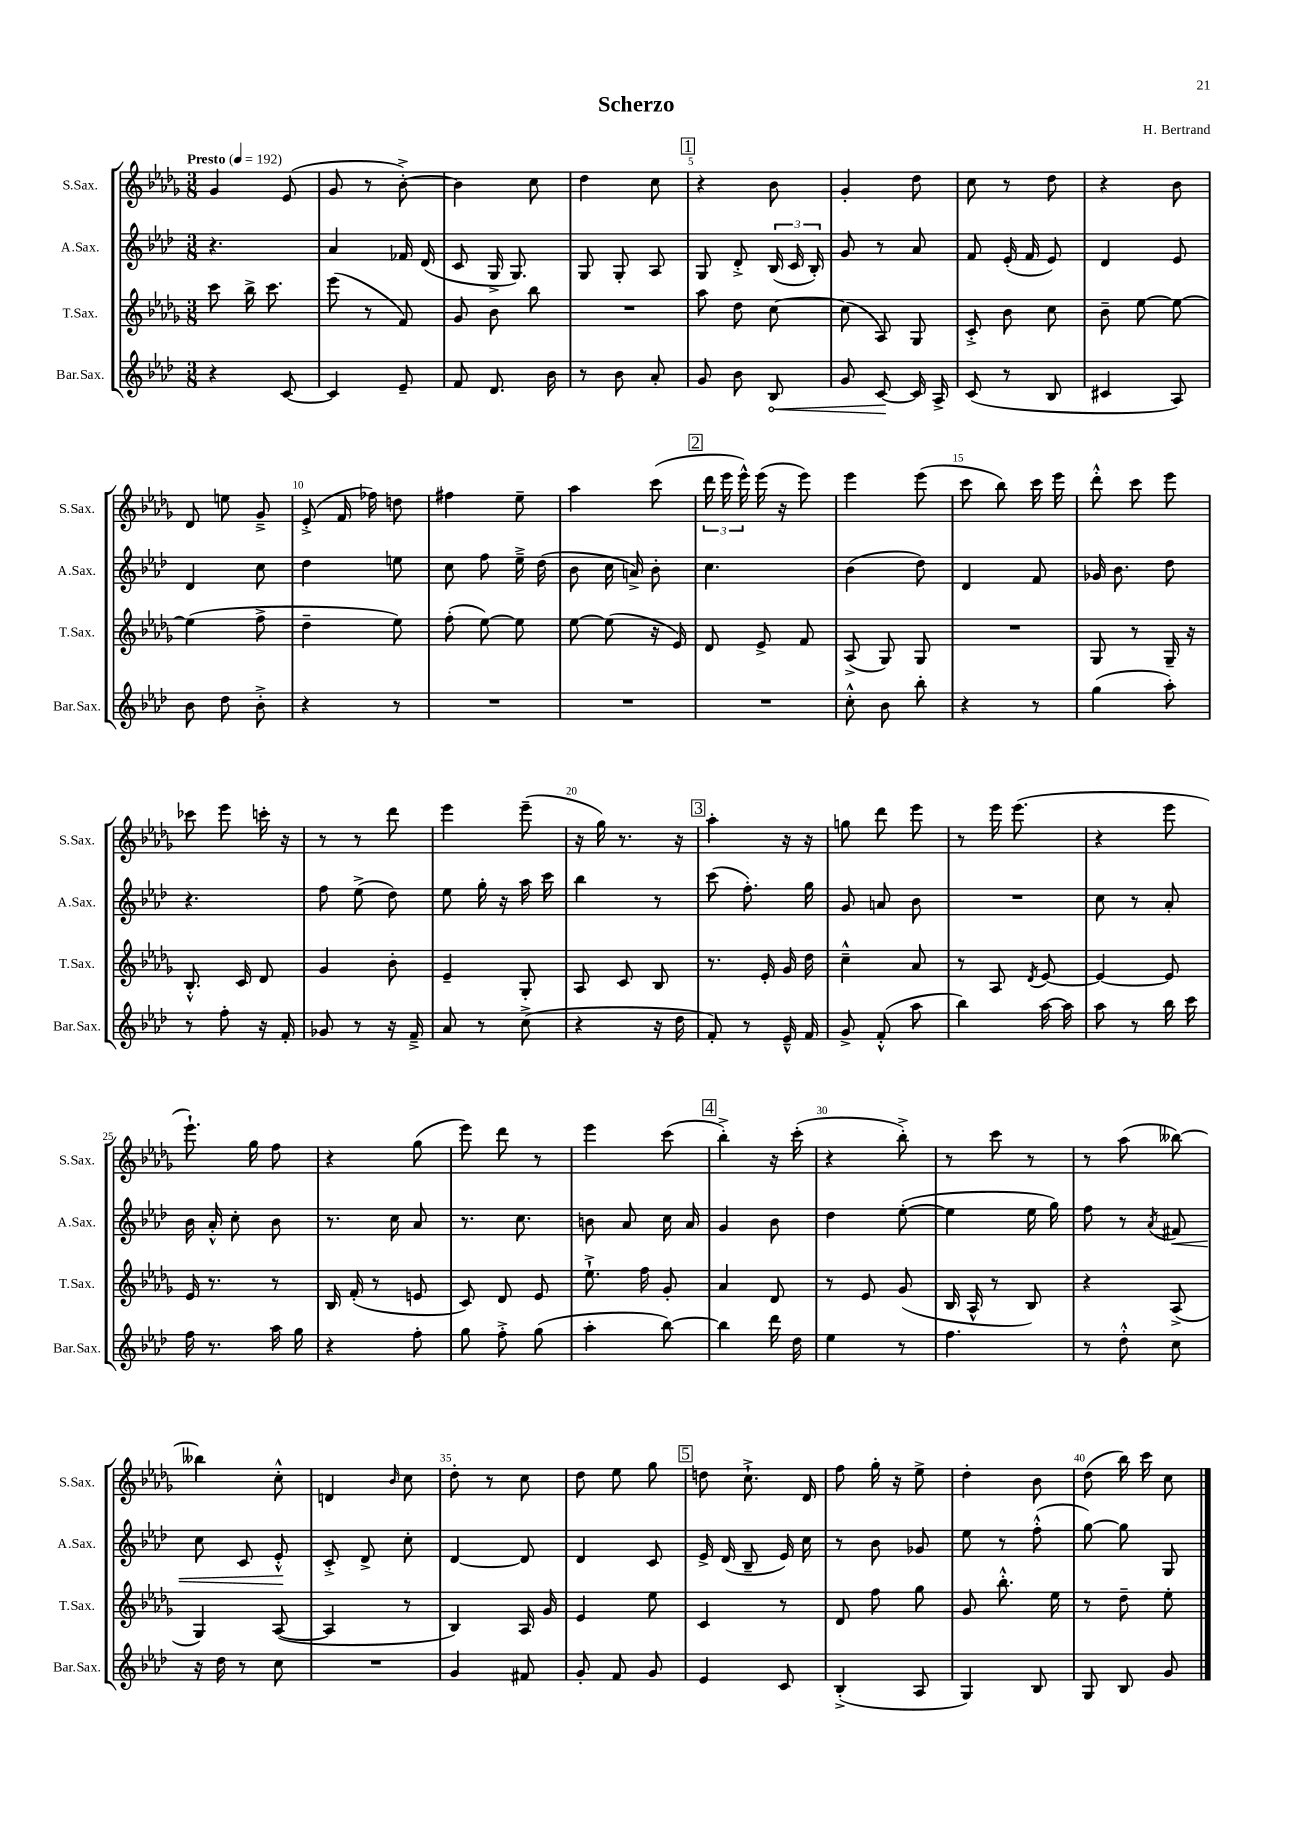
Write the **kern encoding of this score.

**kern	**dynam	**kern	**kern	**dynam	**kern
*part4	*part4	*part3	*part2	*part2	*part1
*staff4	*staff4	*staff3	*staff2	*staff2	*staff1
*I"Bar.Sax.	*	*I"T.Sax.	*I"A.Sax.	*	*I"S.Sax.
*I'Bar.Sax.	*	*I'T.Sax.	*I'A.Sax.	*	*I'S.Sax.
*clefG2	*	*clefG2	*clefG2	*	*clefG2
*k[b-e-a-d-]	*	*k[b-e-a-d-g-]	*k[b-e-a-d-]	*	*k[b-e-a-d-g-]
*M3/8	*	*M3/8	*M3/8	*	*M3/8
*MM192	*	*MM192	*MM192	*	*MM192
=1	=1	=1	=1	=1	=1
!	!	!	!	!	!LO:TX:a:B:t=Presto
4r	.	8ccc\	4.r	.	4g-/
.	.	16bb-^\	.	.	.
.	.	8.ccc\	.	.	.
[8c/	.	.	.	.	(8e-/
=2	=2	=2	=2	=2	=2
4c/]	.	(8eee-\	4a-/	.	8g-/
.	.	8r	.	.	8r
8e-~/	.	8f/)	16f-X/	.	[8b-'^\)
.	.	.	(16d-/	.	.
=3	=3	=3	=3	=3	=3
8f/	.	8g-/	8c/	.	4b-\]
8.d-/	.	8b-\	16G^/	.	.
.	.	.	8.G/)	.	.
.	.	8bb-\	.	.	8cc\
16b-\	.	.	.	.	.
=4	=4	=4	=4	=4	=4
8r	.	4.r	8G/	.	4dd-\
8b-\	.	.	8G'/	.	.
8a-'/	.	.	8A-/	.	8cc\
!!LO:REH:place=s1:t=1
=5	=5	=5	=5	=5	=5
8g/	.	8aa-\	8G/	.	4r
8b-\	.	8dd-\	8d-'^/	.	.
!	!LO:HP:b	!	!	!	!
8B-/	<	[8cc\	(24B-/	.	8b-\
.	.	.	24c/	.	.
.	.	.	24B-'/)	.	.
=6	=6	=6	=6	=6	=6
8g/	.	(8cc\]	8g/	.	4g-'/
[8c/	.	8A-/)	8r	.	.
16c/]	[	8G-/	8a-/	.	8dd-\
16A-^/	.	.	.	.	.
=7	=7	=7	=7	=7	=7
(8c/	.	8c'^/	8f/	.	8cc\
8r	.	8b-\	(16e-'/	.	8r
.	.	.	16f/	.	.
8B-/	.	8cc\	8e-/)	.	8dd-\
=8	=8	=8	=8	=8	=8
4c#X/	.	8b-~\	4d-/	.	4r
.	.	[8ee-\	.	.	.
8A-/)	.	8ee-\_	8e-/	.	8b-\
!!LO:LB:g=z
=9	=9	=9	=9	=9	=9
8b-\	.	(4ee-\]	4d-/	.	8d-/
8dd-\	.	.	.	.	8een\
8b-'^\	.	8ff^\	8cc\	.	8g-~^/
=10	=10	=10	=10	=10	=10
4r	.	4dd-~\	4dd-\	.	(8e-'^/
.	.	.	.	.	16f/
.	.	.	.	.	16ff-X\)
8r	.	8ee-\)	8een\	.	8ddn\
=11	=11	=11	=11	=11	=11
4.r	.	(8ff'\	8cc\	.	4ff#X\
.	.	[8ee-\)	8ff\	.	.
.	.	8ee-\]	16ee-~^\	.	8ee-~\
.	.	.	(16dd-\	.	.
=12	=12	=12	=12	=12	=12
4.r	.	[8ee-\	8b-\	.	4aa-\
.	.	(8ee-\]	16cc\	.	.
.	.	.	16an^/)	.	.
.	.	16r	8b-'\	.	(8ccc\
.	.	16e-/)	.	.	.
!!LO:REH:place=s1:t=2
=13	=13	=13	=13	=13	=13
4.r	.	8d-/	4.cc\	.	24ddd-\
.	.	.	.	.	24eee-\
.	.	.	.	.	24eee-^^\)
.	.	8e-^/	.	.	(16eee-\
.	.	.	.	.	16r
.	.	8f/	.	.	8eee-\)
=14	=14	=14	=14	=14	=14
8cc'^^\	.	(8A-^/	(4b-\	.	4eee-\
8b-\	.	8G-/)	.	.	.
8bb-'\	.	8G-/	8dd-\)	.	(8eee-\
=15	=15	=15	=15	=15	=15
4r	.	4.r	4d-/	.	8ccc\
.	.	.	.	.	8bb-\)
8r	.	.	8f/	.	16ccc\
.	.	.	.	.	16eee-\
=16	=16	=16	=16	=16	=16
(4gg\	.	8G-/	16g-X/	.	8ddd-'^^\
.	.	.	8.b-\	.	.
.	.	8r	.	.	8ccc\
8aa-'\)	.	16G-~/	8dd-\	.	8eee-\
.	.	16r	.	.	.
!!LO:LB:g=z
=17	=17	=17	=17	=17	=17
8r	.	8.B-'^^/	4.r	.	8ccc-X\
8ff'\	.	.	.	.	8eee-\
.	.	16c/	.	.	.
16r	.	8d-/	.	.	16cccn'\
16f'/	.	.	.	.	16r
=18	=18	=18	=18	=18	=18
8g-X/	.	4g-/	8ff\	.	8r
8r	.	.	(8ee-^\	.	8r
16r	.	8b-'\	8dd-\)	.	8ddd-\
16f~^/	.	.	.	.	.
=19	=19	=19	=19	=19	=19
8a-/	.	4e-~/	8ee-\	.	4eee-\
8r	.	.	16gg'\	.	.
.	.	.	16r	.	.
(8cc^\	.	8G-'/	16aa-\	.	(8eee-~\
.	.	.	16ccc\	.	.
=20	=20	=20	=20	=20	=20
4r	.	8A-/	4bb-\	.	16r
.	.	.	.	.	16gg-\)
.	.	8c/	.	.	8.r
16r	.	8B-/	8r	.	.
16dd-\	.	.	.	.	16r
!!LO:REH:place=s1:t=3
=21	=21	=21	=21	=21	=21
8f'/)	.	8.r	(8ccc\	.	4aa-'\
8r	.	.	8.ff'\)	.	.
.	.	16e-'/	.	.	.
16e-~^^/	.	16g-/	.	.	16r
16f/	.	16dd-\	16gg\	.	16r
=22	=22	=22	=22	=22	=22
8g^/	.	4cc~^^\	8g/	.	8ggn\
(8f'^^/	.	.	8an/	.	8ddd-\
8aa-\	.	8a-/	8b-\	.	8eee-\
=23	=23	=23	=23	=23	=23
4bb-\)	.	8r	4.r	.	8r
.	.	8A-/	.	.	16eee-\
.	.	.	.	.	(8.eee-\
.	.	8qd-/	.	.	.
[16aa-\	.	[8e-/	.	.	.
16aa-\]	.	.	.	.	.
=24	=24	=24	=24	=24	=24
8aa-\	.	4e-/_	8cc\	.	4r
8r	.	.	8r	.	.
16bb-\	.	8e-/]	8a-'/	.	8eee-\
16ccc\	.	.	.	.	.
!!LO:LB:g=z
=25	=25	=25	=25	=25	=25
16ff\	.	16e-/	16b-\	.	8.eee-`\)
8.r	.	8.r	16a-'^^/	.	.
.	.	.	8cc'\	.	.
.	.	.	.	.	16gg-\
16aa-\	.	8r	8b-\	.	8ff\
16gg\	.	.	.	.	.
=26	=26	=26	=26	=26	=26
4r	.	16B-/	8.r	.	4r
.	.	(16f'/	.	.	.
.	.	8r	.	.	.
.	.	.	16cc\	.	.
8ff'\	.	8en/	8a-/	.	(8gg-\
=27	=27	=27	=27	=27	=27
8gg\	.	8c/)	8.r	.	8eee-\)
8ff'^\	.	8d-/	.	.	8ddd-\
.	.	.	8.cc\	.	.
(8gg\	.	8e-/	.	.	8r
=28	=28	=28	=28	=28	=28
4aa-'\	.	8.ee-`^\	8bn\	.	4eee-\
.	.	.	8a-/	.	.
.	.	16ff\	.	.	.
[8bb-\)	.	8g-'/	16cc\	.	(8ccc\
.	.	.	16a-/	.	.
!!LO:REH:place=s1:t=4
=29	=29	=29	=29	=29	=29
4bb-\]	.	4a-/	4g/	.	4bb-'^\)
16ddd-\	.	8d-/	8b-\	.	16r
16dd-\	.	.	.	.	(16ccc'\
=30	=30	=30	=30	=30	=30
4ee-\	.	8r	4dd-\	.	4r
.	.	8e-/	.	.	.
8r	.	(8g-/	([8ee-'\	.	8bb-'^\)
=31	=31	=31	=31	=31	=31
4.ff\	.	16B-/	4ee-\]	.	8r
.	.	16A-^^/	.	.	.
.	.	8r	.	.	8ccc\
.	.	8B-/)	16ee-\	.	8r
.	.	.	16gg\)	.	.
=32	=32	=32	=32	=32	=32
8r	.	4r	8ff\	.	8r
8dd-'^^\	.	.	8r	.	(8aa-\
.	.	.	8qa-/	.	.
!	!	!	!	!LO:HP:b	!
8cc\	.	(8A-^/	8f#X/	<	[8bb--X\)
!!LO:LB:g=z
=33	=33	=33	=33	=33	=33
16r	.	4G-/)	8cc\	.	4bb--X\]
16dd-\	.	.	.	.	.
8r	.	.	8c/	.	.
8cc\	.	([8A-/	8e-'^^/	.	8cc'^^\
.	.	.	.	[	.
=34	=34	=34	=34	=34	=34
4.r	.	4A-/]	8c'^/	.	4dn/
.	.	.	8d-^/	.	.
.	.	.	.	.	16qqb-/
.	.	8r	8cc'\	.	8cc\
=35	=35	=35	=35	=35	=35
4g/	.	4B-/)	[4d-/	.	8dd-'\
.	.	.	.	.	8r
8f#X/	.	16A-/	8d-/]	.	8cc\
.	.	16g-/	.	.	.
=36	=36	=36	=36	=36	=36
8g'/	.	4e-/	4d-/	.	8dd-\
8f/	.	.	.	.	8ee-\
8g/	.	8ee-\	8c/	.	8gg-\
!!LO:REH:place=s1:t=5
=37	=37	=37	=37	=37	=37
4e-/	.	4c/	16e-^/	.	8ddn\
.	.	.	(16d-/	.	.
.	.	.	8B-~/	.	8.cc`^\
8c/	.	8r	16e-/)	.	.
.	.	.	16cc\	.	16d-/
=38	=38	=38	=38	=38	=38
(4B-'^/	.	8d-/	8r	.	8ff\
.	.	8ff\	8b-\	.	16gg-'\
.	.	.	.	.	16r
8A-/	.	8gg-\	8g-X/	.	8ee-^\
=39	=39	=39	=39	=39	=39
4G/)	.	8g-/	8ee-\	.	4dd-'\
.	.	8.bb-'^^\	8r	.	.
8B-/	.	.	(8ff'^^\	.	8b-\
.	.	16ee-\	.	.	.
=40	=40	=40	=40	=40	=40
8G/	.	8r	[8gg\)	.	(8dd-\
8B-/	.	8dd-~\	8gg\]	.	16bb-\)
.	.	.	.	.	16ccc\
8g/	.	8ee-'\	8G/	.	8cc\
==	==	==	==	==	==
*-	*-	*-	*-	*-	*-
